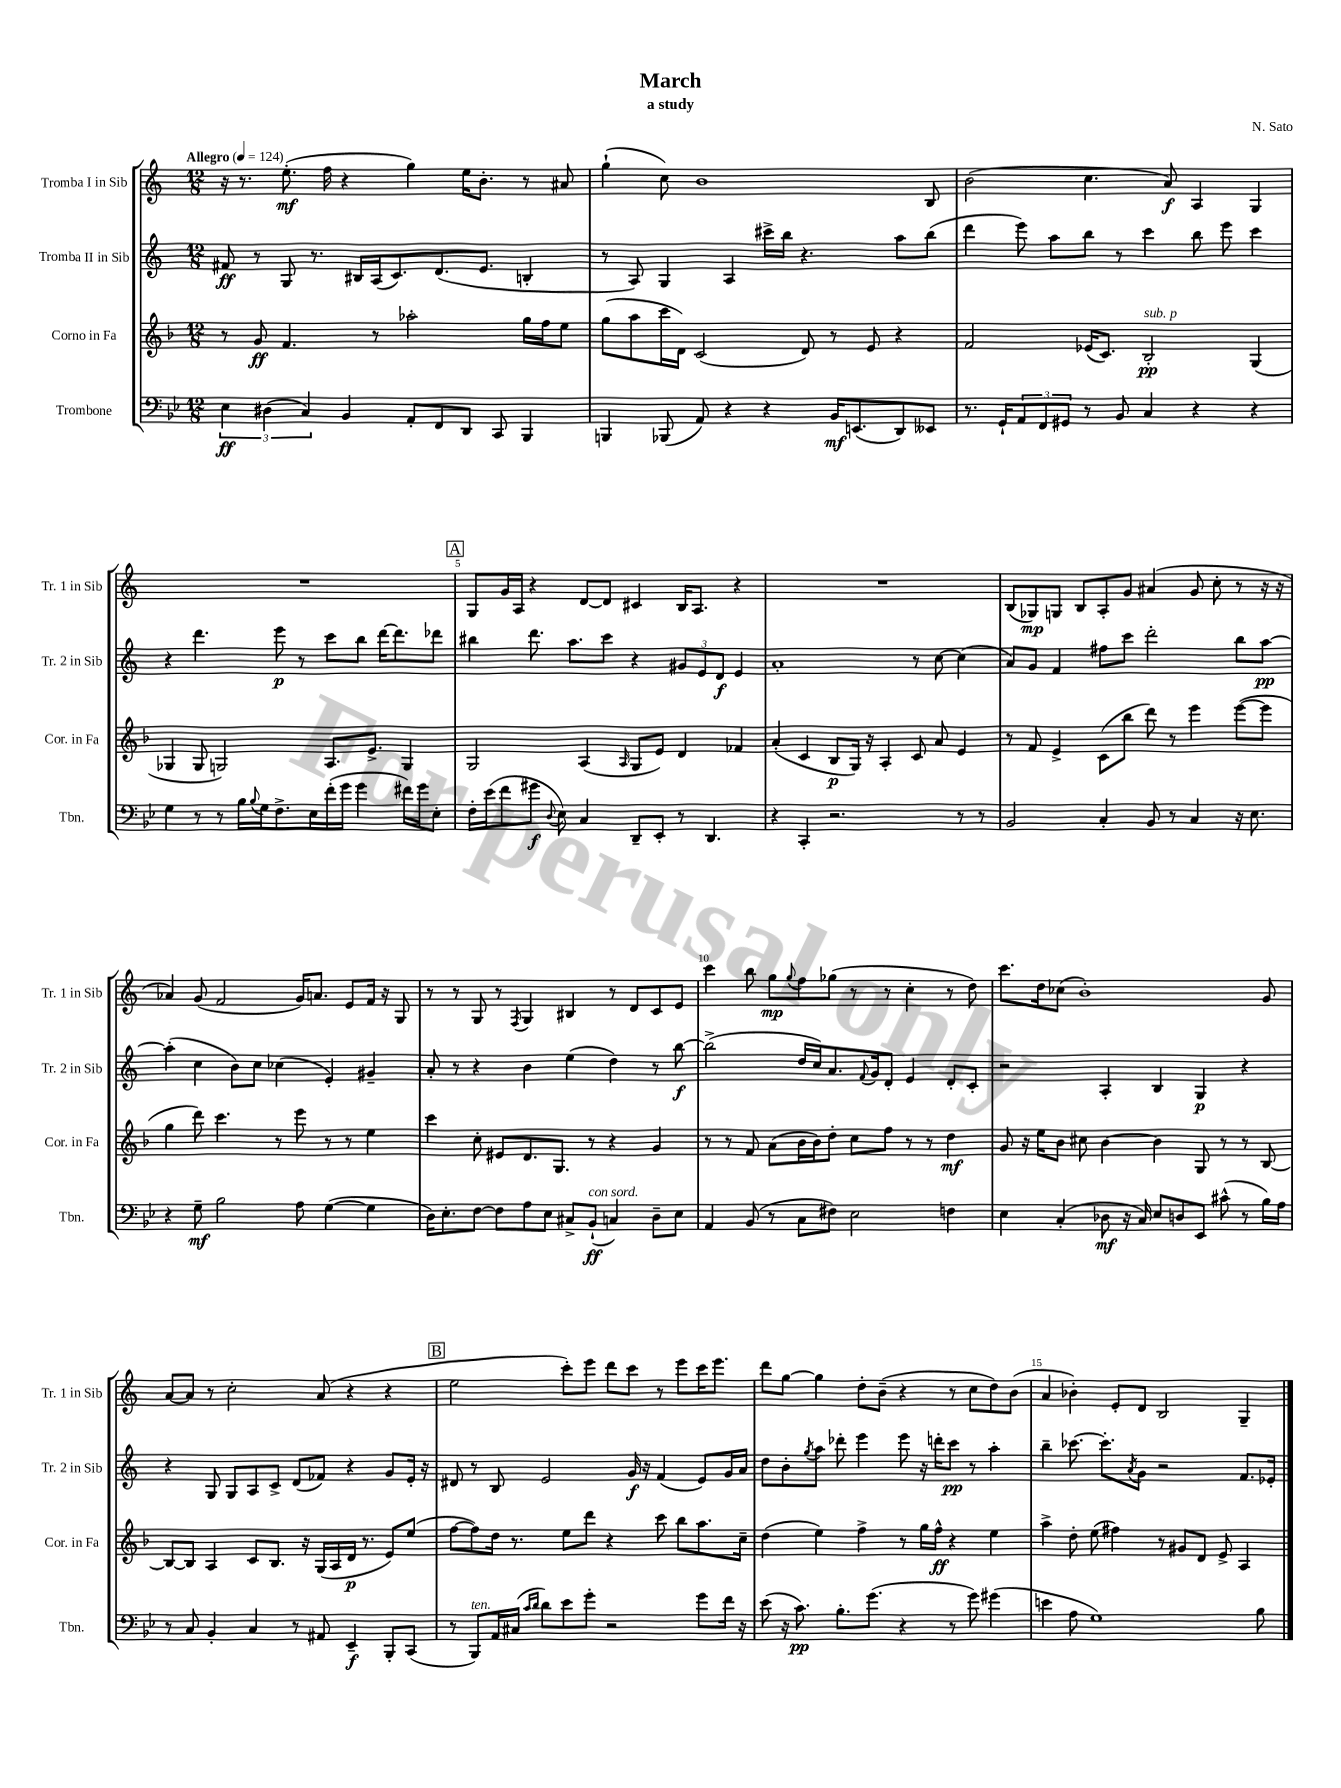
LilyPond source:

\header { title = "March" composer = "N. Sato" subtitle = "a study" }
<<
\new StaffGroup <<
\new Staff = "s0" \with { instrumentName = "Tromba I in Sib" shortInstrumentName = "Tr. 1 in Sib" } {
    \clef treble \key c \major \numericTimeSignature \time 12/8 \tempo "Allegro" 4 = 124
    r16 r8. e''8.-.\mf( f''16 r4 g''4) e''16 b'8.-. r8 ais'8 |
    g''4-!( c''8) b'1 b8 |
    b'2( c''4. a'8\f) a4 g4 |
    R1. |
    \mark \markup { \box "A" } g8 g'16 a16 r4 d'8~ d'8 cis'4 b16 a8. r4 |
    R1. |
    b8( ges8\mp) g8 b8 a8-. g'8 ais'4( g'8 c''8-. r8 r16 r16 |
    aes'4) g'8( f'2 g'16) a'8. e'8 f'16 r16 g8 |
    r8 r8 g8 r8 \acciaccatura { f8 } g4 bis4 r8 d'8 c'8 e'8 |
    c'''4 b''8 g''8\mp \appoggiatura { g''8 } f''8 ges''8( r8 r8 c''4-. r8 d''8) |
    c'''8. d''16 ces''8( b'1-.) g'8 |
    a'8~ a'8 r8 c''2-. a'8( r4 r4 |
    \mark \markup { \box "B" } e''2 c'''8-.) e'''8 d'''8 c'''8 r8 e'''8 c'''16 e'''8. |
    d'''8 g''8~ g''4 d''8-. b'8--( r4 r8 c''8 d''8) b'8( |
    a'4 bes'4-.) e'8-. d'8 b2 g4-- \bar "|." |
}
\new Staff = "s1" \with { instrumentName = "Tromba II in Sib" shortInstrumentName = "Tr. 2 in Sib" } {
    \clef treble \key c \major \numericTimeSignature \time 12/8
    fis'8\ff r8 g8 r8. bis16 a16( c'8.) d'8.( e'8. b4-. |
    r8 a8) g4 a4 cis'''16-> b''16 r4. a''8 b''8( |
    d'''4 e'''8) a''8 b''8 r8 c'''4 b''8 e'''8 c'''4 |
    r4 d'''4. e'''8\p r8 c'''8 b''8 d'''16~ d'''8. des'''8 |
    \mark \markup { \box "A" } bis''4 d'''8. a''8. c'''8 r4 \tuplet 3/2 { gis'8 e'8 d'8\f } e'4 |
    a'1-. r8 c''8~ c''4( |
    a'8) g'8 f'4 fis''8 c'''8 d'''2-. b''8 a''8~\pp |
    a''4-.( c''4 b'8) c''8 ces''4( e'4-.) gis'4-- |
    a'8-. r8 r4 b'4 e''4( d''4) r8 b''8~\f |
    b''2->( d''16 c''16) a'8. \appoggiatura { f'8 } g'16 d'8-. e'4 d'8-. c'8-. |
    r2 a4-. b4 g4\p r4 |
    r4 g8 g8 a8 c'8-> d'8( fes'8) r4 g'8 e'16-. r16 |
    \mark \markup { \box "B" } dis'8 r8 b8 e'2 g'16\f r16 f'4( e'8) g'16 a'16 |
    d''8 b'8-. \acciaccatura { g''8 } a''8 des'''8-. e'''4 e'''8 r16 d'''16-. c'''8\pp r8 a''4-. |
    b''4-- ces'''8.~ ces'''8.-. \acciaccatura { a'8 } g'8 r2 f'8. ees'16-. \bar "|." |
}
\new Staff = "s2" \with { instrumentName = "Corno in Fa" shortInstrumentName = "Cor. in Fa" } {
    \clef treble \key f \major \numericTimeSignature \time 12/8
    r8 g'8\ff f'4. r8 aes''2-. g''16 f''16 e''8 |
    g''8( a''8 c'''16 d'16) c'2( d'8) r8 e'8 r4 |
    f'2 ees'16( c'8.) bes2-.\pp^\markup { \italic "sub. p" } g4( |
    ges4 ges8 g2) a8. e'8.-> g4 |
    \mark \markup { \box "A" } g2 a4( \grace { a16 } g8 e'8) d'4 fes'4 |
    a'4-.( c'4 bes8\p g16) r16 a4-. c'8 a'8 e'4 |
    r8 f'8 e'4-> c'8( bes''8 d'''8) r8 e'''4 e'''8~( e'''8 |
    g''4 d'''8) c'''4. r8 e'''8 r8 r8 e''4 |
    c'''4 c''8-. eis'8 d'8. g8. r8 r4 g'4 |
    r8 r8 f'8 a'8( bes'16 bes'16) d''8-. c''8 f''8 r8 r8 d''4\mf |
    g'8 r16 e''16 bes'8 cis''8 bes'4~ bes'4 g8 r8 r8 bes8~ |
    bes8~ bes8 a4 c'8 bes8. r16 g16( a16 d'16\p r8. e'8) e''8( |
    \mark \markup { \box "B" } f''8~ f''8) d''16 r8. e''8 d'''8 r4 c'''8 bes''8 a''8. c''16-- |
    d''4( e''4) f''4-> r8 g''16 f''16-^\ff r4 e''4 |
    a''4-> d''8-. e''8( fis''4) r8 gis'8 d'8 e'8-> a4 \bar "|." |
}
\new Staff = "s3" \with { instrumentName = "Trombone" shortInstrumentName = "Tbn." } {
    \clef bass \key bes \major \numericTimeSignature \time 12/8
    \tuplet 3/2 { ees4\ff dis4( c4) } bes,4 a,8-. f,8 d,8 c,8 bes,,4 |
    b,,4 bes,,8( a,8) r4 r4 bes,16\mf e,8.( d,8) eeses,8 |
    r8. g,16-! \tuplet 3/2 { a,8 f,8 gis,8 } r8 bes,8 c4 r4 r4 |
    g4 r8 r8 bes16 \appoggiatura { bes8 } g16 f8.-> ees16 f'16-.( g'16 g'4 fis'16) g'16 ees8-. |
    \mark \markup { \box "A" } f16-. ees'16( f'8 gis'8\f \appoggiatura { d8 } ees8) c4 d,8-- ees,8-. r8 d,4. |
    r4 c,4-. r2. r8 r8 |
    bes,2 c4-. bes,8 r8 c4 r16 ees8. |
    r4 g8--\mf bes2 a8 g4~( g4 |
    d16) ees8.-. f8~ f8 a8 ees8 cis8-> bes,8-!\ff^\markup { \italic "con sord." }( c4) d8-- ees8 |
    a,4 bes,8( r8 c8 fis8) ees2 f4 |
    ees4 c4-.( des8\mf r16 c16) ees8 d8 ees,8 cis'8-^( r8 bes16) a16 |
    r8 c8 bes,4-. c4 r8 ais,8 ees,4--\f bes,,8-. c,8( |
    \mark \markup { \box "B" } r8 bes,,8^\markup { \italic "ten." }) a,16 cis16( \grace { c'16 d'16 } d'8) ees'8 g'8-. r2 g'8 f'16 r16 |
    ees'8( r16 c'8.\pp) bes8.-. g'8.( r4 r8 g'8) gis'4( |
    e'4 a8 g1) bes8 \bar "|." |
}
>>
>>
\layout { \context { \Score \override BarNumber.break-visibility = ##(#f #t #t) barNumberVisibility = #(every-nth-bar-number-visible 5) } }
